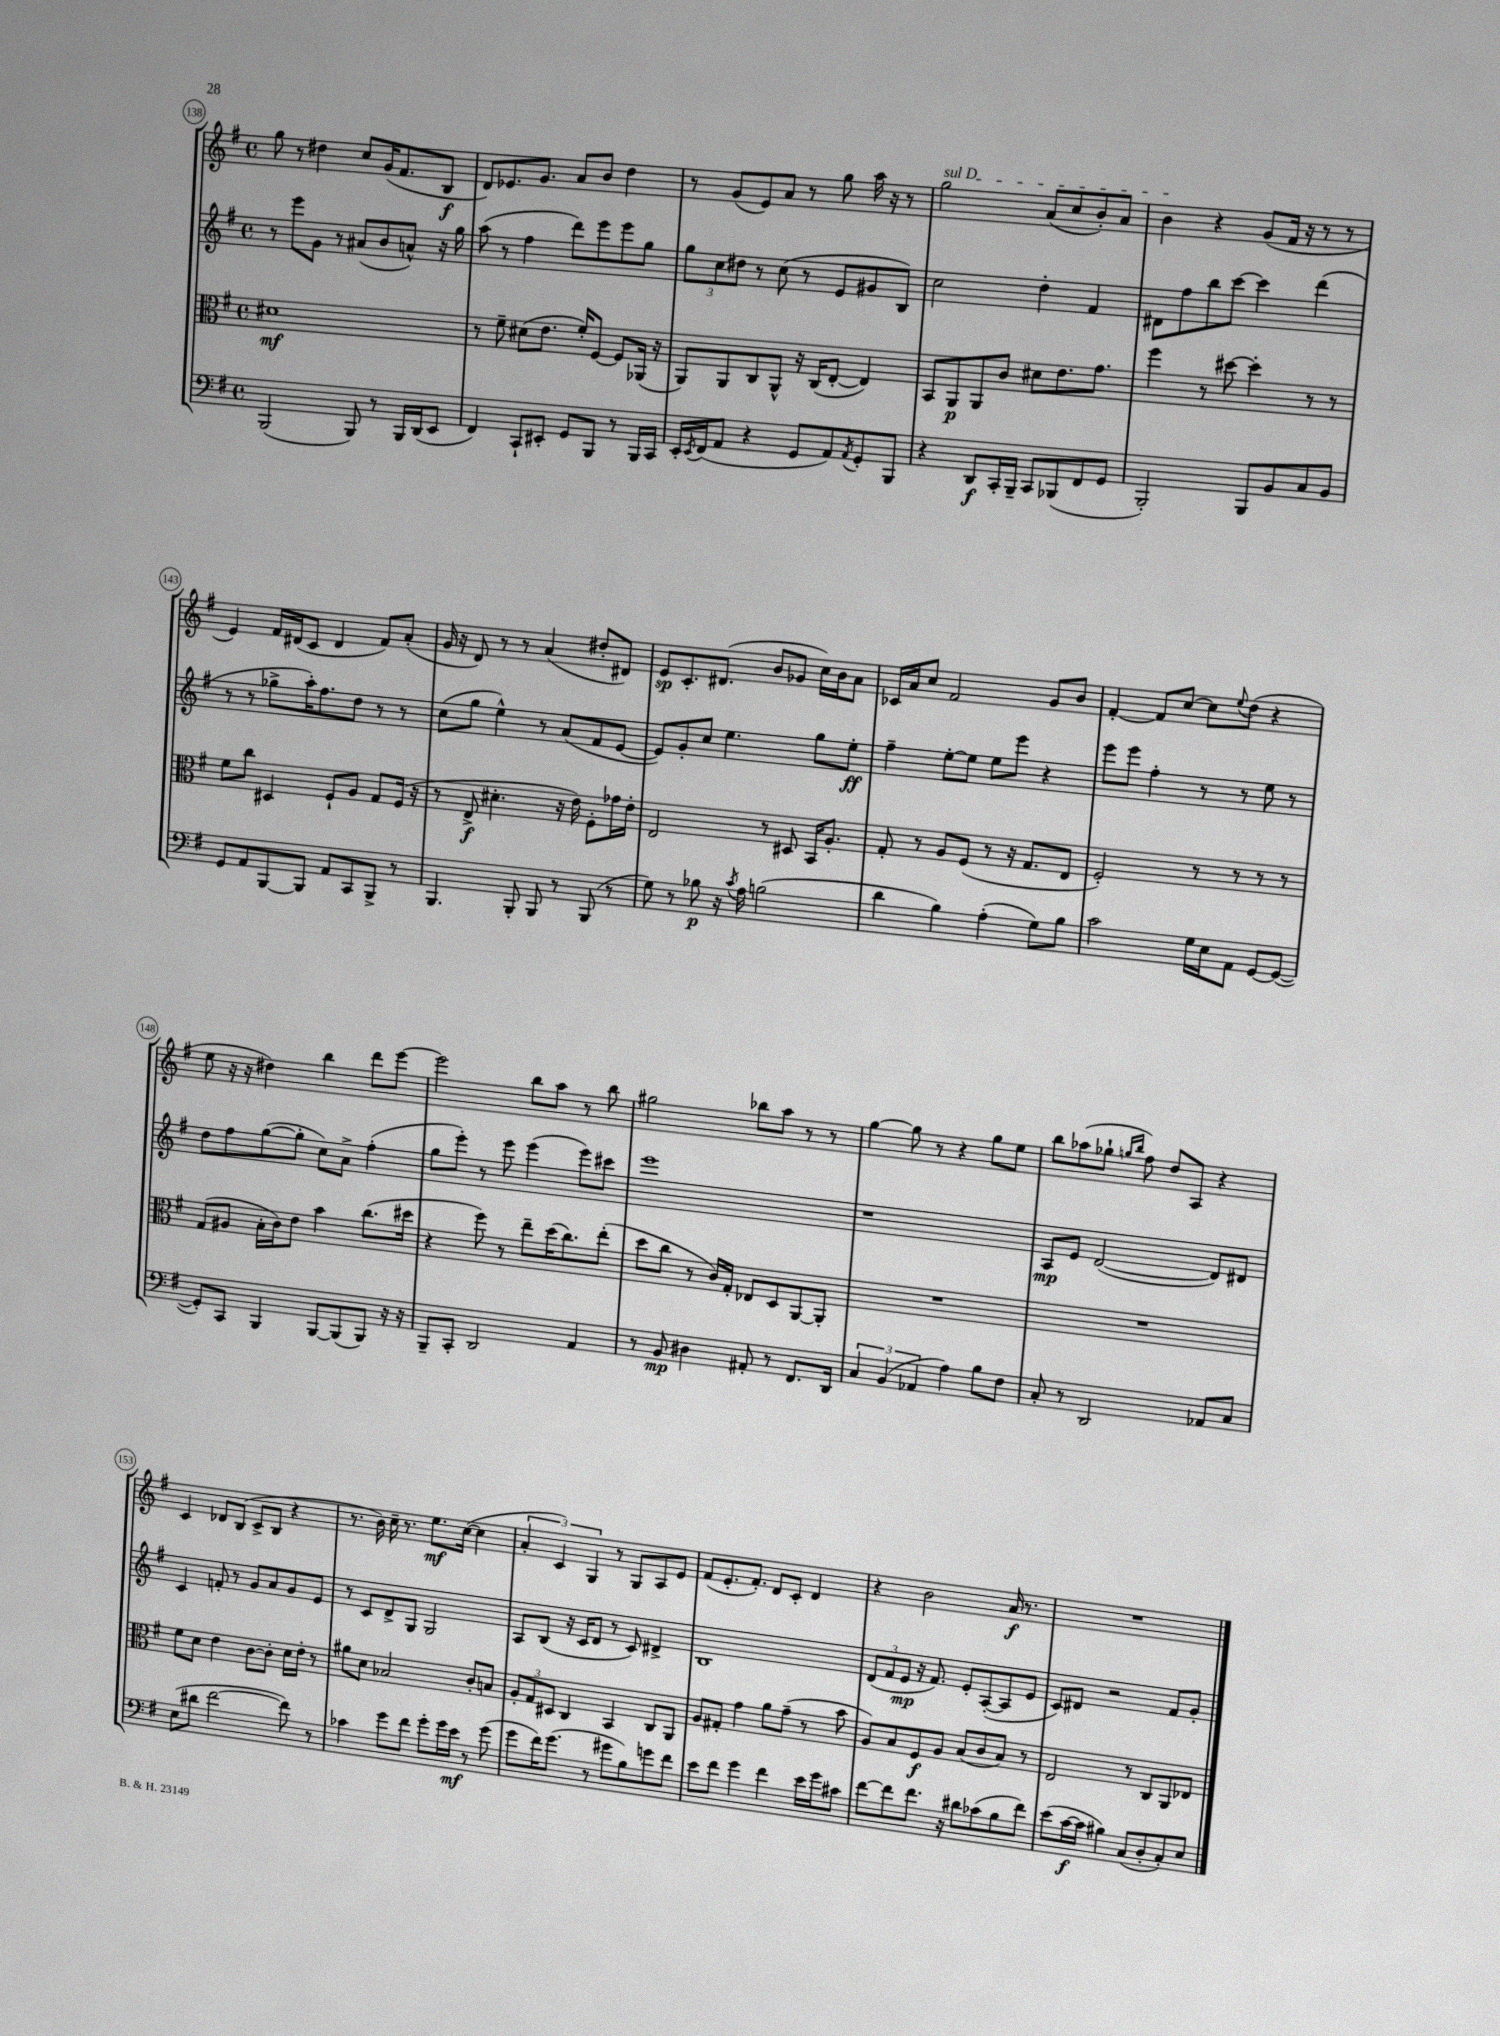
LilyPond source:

<<
\new StaffGroup <<
\new Staff = "s0" {
    \clef treble \key g \major \defaultTimeSignature \time 4/4
    g''8 r8 dis''4 c''8 g'16( fis'8. b8\f |
    d'8) ees'8. g'8. a'8 b'8 d''4 |
    r8 g'8( e'8) a'8 r8 g''8 a''16 r16 r8 |
    \once \override TextSpanner.bound-details.left.text = \markup { \italic "sul D" } g''2\startTextSpan a'8( c''8 b'8-.) a'8 |
    b'4\stopTextSpan r4 g'8( fis'16 r16 r8 r8 |
    e'4) fis'16 dis'16( c'8 dis'4 fis'8) a'8-.( |
    g'16 r16 d'8) r8 r8 a'4( dis''8-. dis'8) |
    e'8\sp c'8.-. dis'8.( b'8 ges'8 c''16) b'16 a'8 |
    ces'16 a'16 c''8 fis'2 g'8 b'8 |
    fis'4~-. fis'8 c''8~ c''8 \appoggiatura { e''8 } d''8( r4 |
    e''8 r16 r16 dis''4) b''4 d'''8 e'''8~ |
    e'''2 b''8 a''8 r8 b''8 |
    gis''2 bes''8 a''8 r8 r8 |
    g''4~ g''8 r8 r4 g''8 e''8 |
    b''8 aes''8( ges''8-! \grace { g''16 b''16 } fis''8) d''8 a8 r4 |
    c'4 des'8 b8( c'8-> b8 r4 |
    r8. b'16) c''16-- r8. e''8.\mf c''16~( c''4 |
    \tuplet 3/2 { a'4-. c'4) g4 } r8 g8 a8 e'8 |
    fis'8( e'8.-. fis'8.-.) d'8 c'8-. d'4 |
    r4 b'2 a'16\f r8. |
    R1 \bar "|." |
}
\new Staff = "s1" {
    \clef treble \key g \major \defaultTimeSignature \time 4/4
    r8 e'''8 g'8 r8 ais'8( b'8 a'8-^) r16 g''16 |
    a''8( r8 fis''4 d'''8) e'''8 e'''8 g''8 |
    \tuplet 3/2 { g''8 c''8 dis''8 } r8 c''8( r8 e'8 gis'8 b8) |
    c''2 d''4-. fis'4 |
    dis'8 fis''8 b''8 c'''8~ c'''4 d'''4( |
    r8 r8 ges''8-> a''16-.) fis''8. d''8 r8 r8 |
    c''8( g''8 e''4-^) r8 a'8( fis'8 e'8~ |
    e'8) g'8-. c''8 e''4. g''8 e''8-.\ff |
    fis''4-- e''8~-. e''8 e''8 e'''8 r4 |
    e'''8 e'''8 fis''4-. r8 r8 e''8 r8 |
    d''8 fis''8 g''8~( g''8-. c''8) a'8-> fis''4-.( |
    g''8 e'''8-.) r8 e'''8 e'''4( e'''8) cis'''8 |
    e'''1 |
    r1 |
    a8\mp e'8 d'2~( d'8) dis'8 |
    c'4 f'8-. r8 g'8 a'8 g'8 e'8 |
    r8 c'8 d'8-> g8 g2 |
    a8 b8( r16 c'16 d'8 r8 c'8) dis'4-> |
    b1 |
    \tuplet 3/2 { d'8( fis'8 e'8\mp } r16 fis'8.) e'8-. a8~-.( a8 e'8 |
    c'8) dis'8 r2 fis'8 g'8-. \bar "|." |
}
\new Staff = "s2" {
    \clef alto \key g \major \defaultTimeSignature \time 4/4
    dis'1\mf |
    r8 fis'8-- dis'8( e'8. fis'16-.) fis8~ fis8 aes,16( r16 |
    a,8) a,8 c8 a,8-^ r16 c16( e8~-. e4) |
    b,8 a,8\p a,8 c'8 dis'8 e'8. g'8. |
    fis''4 r8 dis''8~ dis''4-. r8 r8 |
    fis'8 c''8 dis4 fis8-! a8 g8 fis16( r16 |
    r8 e8->\f dis'4.-. r16 e'16) fis8-. ges'16 e'16-. |
    e2 r8 dis8 b,16 a8.-. |
    g8-. r8 a8 fis8( r8 r16 g8. e8 |
    fis2-.) r8 r8 r8 r8 |
    g8( ais8 b16-. c'16) e'8 b'4 c''8.( dis''16 |
    r4 fis''8) r8 e''8-- d''16( c''8.) e''8-.( |
    d''8 c''8 r8 c'16) g16-. ees8 d8 a,8~ a,8-. |
    R1 |
    R1 |
    fis'8 d'8 e'4 c'8~ c'8-. d'16 e'16-. r8 |
    ais'8 d'8 bes2 c'8-. b8 |
    \tuplet 3/2 { a8-. g8 dis8 } c4 b,4 c8 a,8 |
    a8 gis8-. g'4 a'8 g'8--( r8 b'8 |
    a8) b8 fis8\f a8 b8( c'8 b8) r8 |
    e2 r8 c8 a,8 ees8 \bar "|." |
}
\new Staff = "s3" {
    \clef bass \key g \major \defaultTimeSignature \time 4/4
    b,,2( b,,8) r8 b,,16 d,16( e,8 |
    fis,4) c,8-! eis,8-. g,8 b,,8 r8 b,,16 c,16 |
    e,16-. \acciaccatura { e,8 } fis,16( a,8 r4 g,8 a,8) \acciaccatura { a,8 } g,8-. b,,8 |
    r4 d,8\f c,16-. b,,16-- c,8 bes,,8( fis,8 g,8 |
    b,,2-.) b,,8 b,8 c8 b,8 |
    g,8 a,8 b,,8~ b,,8 a,8 c,8 b,,8-> r8 |
    b,,4. b,,8-. b,,8 r8 b,,8( r8 |
    g8) r8 bes8\p r16 \acciaccatura { c'8 } a16 b2( |
    d'4 b4) a4-.( g8) b8 |
    c'2 g16 e16 a,8 g,8~ g,8~( |
    g,8-.) c,8 b,,4 b,,8~ b,,8( b,,8) r16 r16 |
    b,,8-- c,8-. d,2 a,4 |
    r8 b,8\mp dis4 ais,8-. r8 fis,8. d,16 |
    \tuplet 3/2 { c4 b,4( aes,4 } a4) b8 fis8 |
    c8-. r8 d,2 aes,8 c8 |
    e8( dis'8 fis'2~ fis'8) r8 |
    ces'4 g'8 fis'8 g'8-. g'16 e'16\mf r8 g'8( |
    g'8 fis'16) g'8.( r8 gis'8 b8) g'8 fis'8 |
    e'8 fis'8 g'4 fis'4 e'16 g'16 cis'8 |
    fis'8~ fis'8 fis'8. r16 dis'8 ces'8( b8 fis'8) |
    e'8( c'16~\f c'16 bis4) c8( d8-. c8-.) e8 \bar "|." |
}
>>
>>
\layout { \context { \Score currentBarNumber = #138 \override BarNumber.stencil = #(make-stencil-circler 0.1 0.3 ly:text-interface::print) } }
